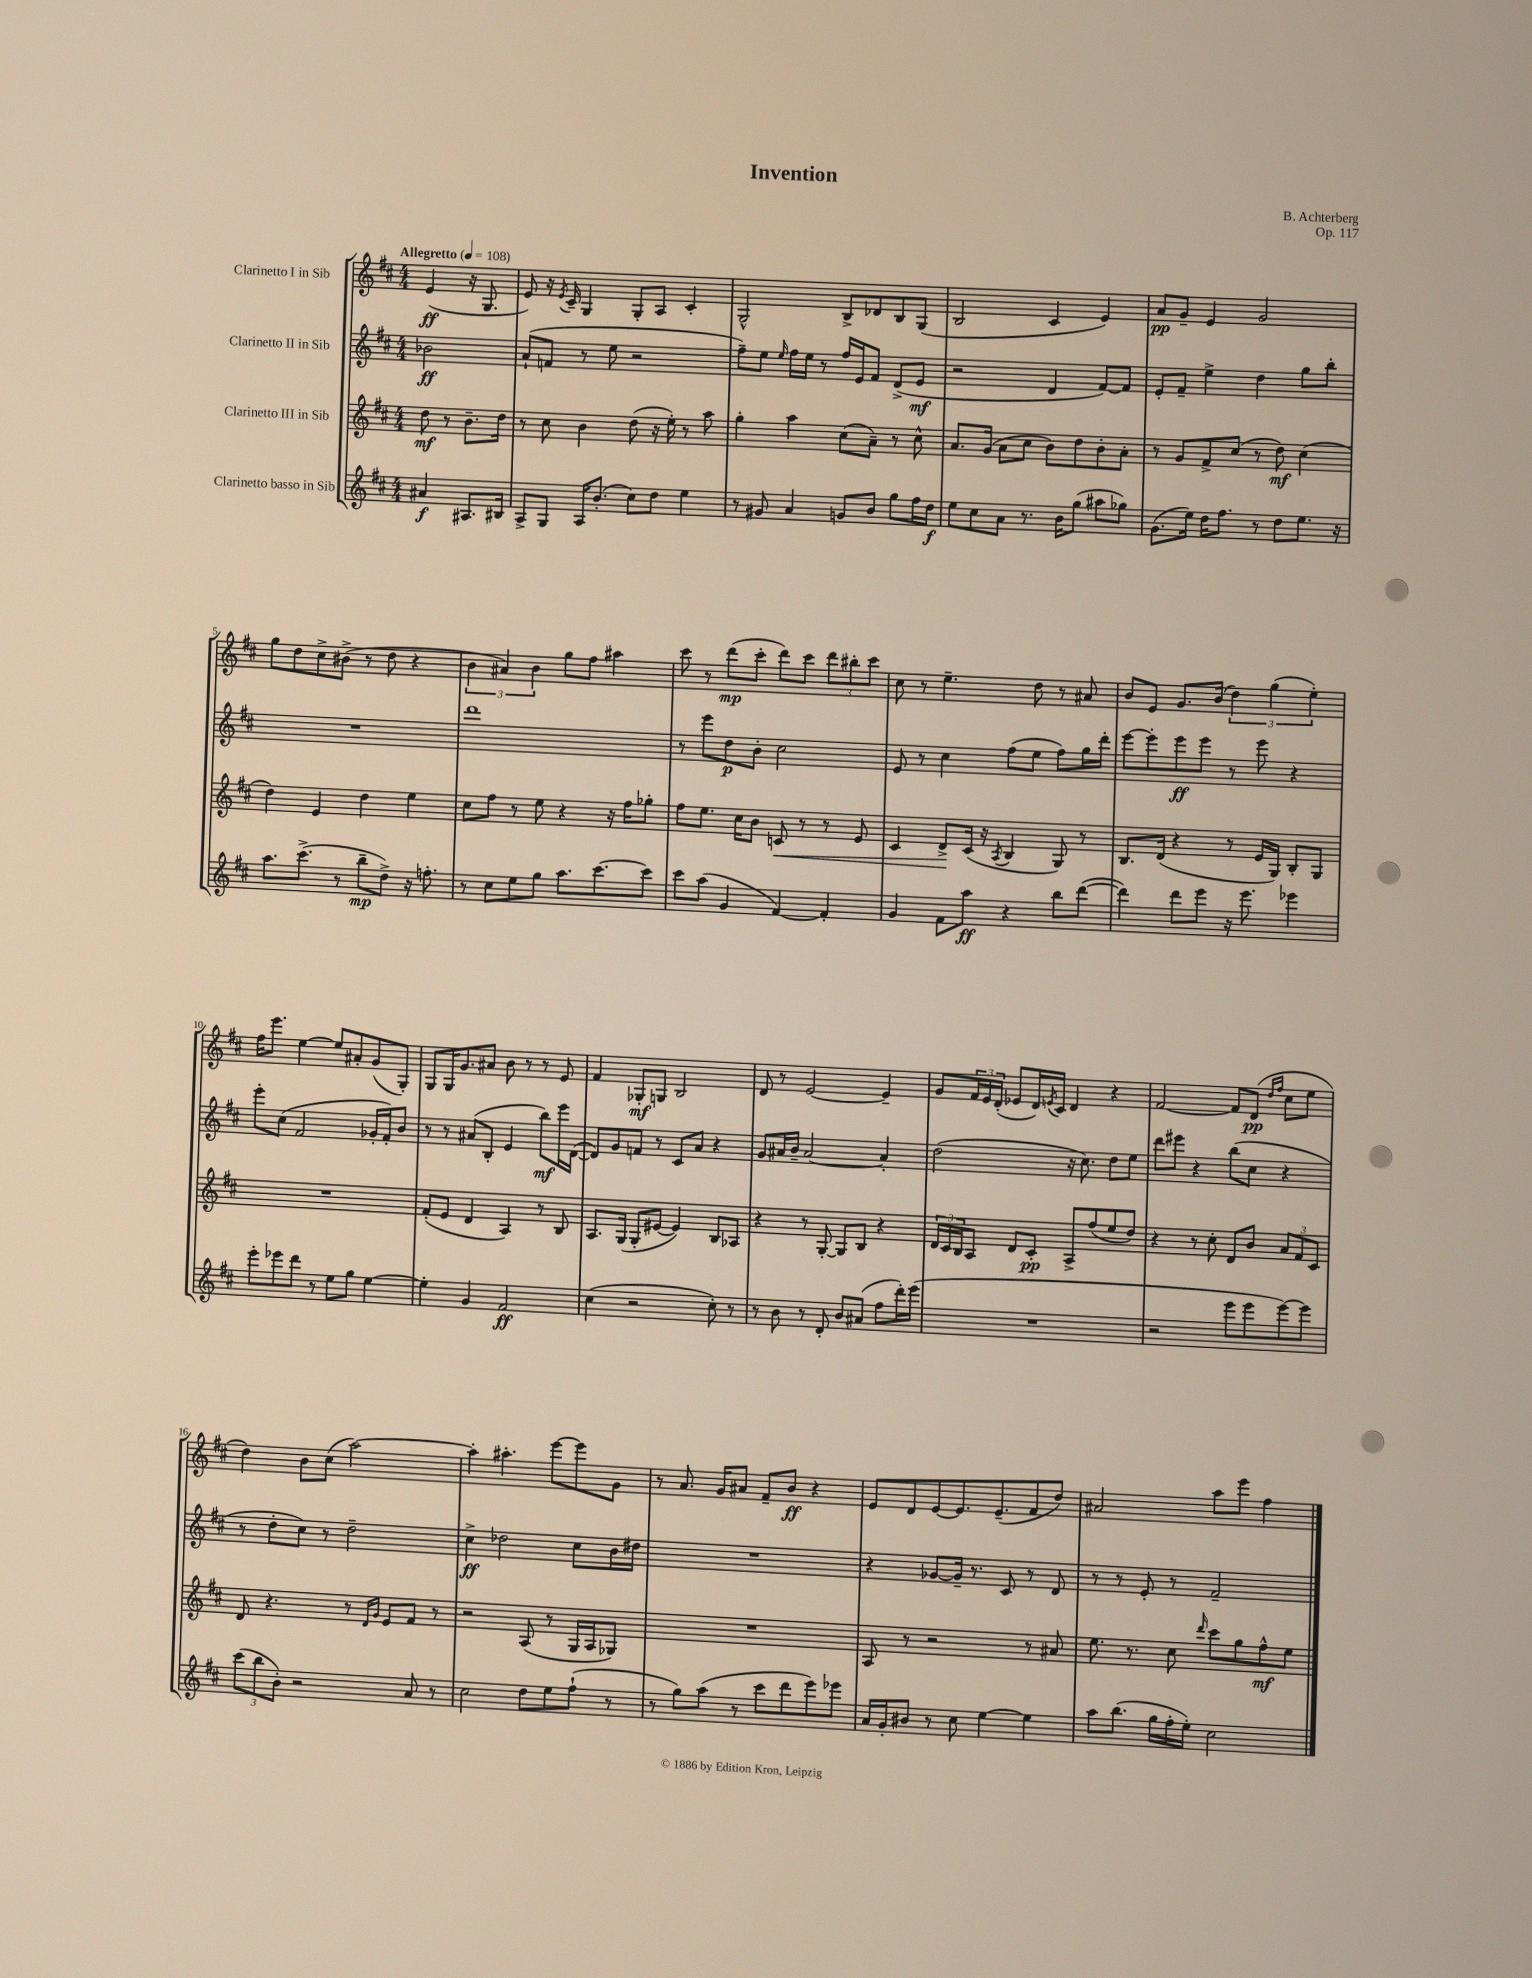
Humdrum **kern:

**kern	**dynam	**kern	**dynam	**kern	**dynam	**kern	**dynam
*part4	*part4	*part3	*part3	*part2	*part2	*part1	*part1
*staff4	*staff4	*staff3	*staff3	*staff2	*staff2	*staff1	*staff1
*I"Clarinetto basso in Sib	*	*I"Clarinetto III in Sib	*	*I"Clarinetto II in Sib	*	*I"Clarinetto I in Sib	*
*clefG2	*	*clefG2	*	*clefG2	*	*clefG2	*
*k[f#c#]	*	*k[f#c#]	*	*k[f#c#]	*	*k[f#c#]	*
*M4/4	*	*M4/4	*	*M4/4	*	*M4/4	*
*MM108	*	*MM108	*	*MM108	*	*MM108	*
=	=	=	=	=	=	=	=
!	!	!	!	!	!	!LO:TX:a:B:t=Allegretto	!
4a#X/	f	8dd\	mf	2b-X\	ff	(4e/	ff
.	.	8r	.	.	.	.	.
8.A#X/L	.	8.b~\L	.	.	.	16r	.
.	.	.	.	.	.	8.G/	.
16B#X/Jk	.	16dd\Jk	.	.	.	.	.
=1	=1	=1	=1	=1	=1	=1	=1
8A^/L	.	8r	.	(8a`/L	.	8e/)	.
8G/J	.	8cc#\	.	8fn/J	.	16r	.
.	.	.	.	.	.	8qe/	.
.	.	.	.	.	.	16c#~/	.
16A/KL	.	4b\	.	8r	.	4G/	.
(8.b'/J	.	.	.	.	.	.	.
.	.	.	.	8ee\	.	.	.
8cc#\L)	.	(8dd\	.	2r	.	8G'/L	.
8dd\J	.	16r	.	.	.	8A/J	.
.	.	16ee'\)	.	.	.	.	.
4ee\	.	8r	.	.	.	4c#'/	.
.	.	8aa\	.	.	.	.	.
=2	=2	=2	=2	=2	=2	=2	=2
8r	.	4gg'\	.	8ff#~\L)	.	2G^^/	.
8g#X/	.	.	.	8ee\J	.	.	.
.	.	.	.	16qqee/	.	.	.
4a/	.	4aa\	.	16ff#\LL	.	.	.
.	.	.	.	16ee\JJ	.	.	.
.	.	.	.	8r	.	.	.
8gn/L	.	(8cc#\L	.	16ff#/LL	.	8B^/L	.
.	.	.	.	16e/J	.	.	.
8b/J	.	8a~\J)	.	8f#/J	.	8d-X/	.
8gg\L	.	8r	.	(8d^/L	.	8B/	.
16ff#\L	.	8cc#^^\	.	8e/J	mf	(8G/J	.
16dd\JJ	f	.	.	.	.	.	.
=3	=3	=3	=3	=3	=3	=3	=3
8ee\L	.	8.a/L	.	2r	.	2B/	.
8cc#\	.	.	.	.	.	.	.
.	.	(16g/Jk	.	.	.	.	.
8a\J	.	8a\L	.	.	.	.	.
8.r	.	8cc#\J	.	.	.	.	.
.	.	8b\L)	.	4d/	.	4c#/	.
16b\KL	.	.	.	.	.	.	.
(8gg\J	.	8dd\	.	.	.	.	.
8aa#X\L	.	8b'\	.	[8f#/L)	.	4e/)	.
8gg-X\J)	.	8a'\J	.	8f#/J]	.	.	.
=4	=4	=4	=4	=4	=4	=4	=4
(8.g\L	.	8r	.	8e'/L	.	8a/L	pp
.	.	8g/L	.	8f#~/J	.	8g~/J	.
16ee\Jk)	.	.	.	.	.	.	.
16dd\KL	.	8f#^/	.	4ee^\	.	4e/	.
8.ff#\J	.	.	.	.	.	.	.
.	.	(8cc#/J	.	.	.	.	.
8r	.	8r	.	4dd\	.	2g/	.
8dd\L	.	8dd\)	mf	.	.	.	.
8.ee\J	.	(4cc#\	.	8gg\L	.	.	.
.	.	.	.	8bb'\J	.	.	.
16r	.	.	.	.	.	.	.
!!LO:LB:g=z
=5	=5	=5	=5	=5	=5	=5	=5
8.aa\L	.	4dd\)	.	1r	.	8gg\L	.
.	.	.	.	.	.	8dd\	.
(8.ccc#^\J	.	.	.	.	.	.	.
.	.	4e/	.	.	.	8cc#^\	.
8r	.	.	.	.	.	(8b#X^\J	.
8bb~\L	mp	4dd\	.	.	.	8r	.
8dd^\J)	.	.	.	.	.	8dd\	.
16r	.	4ee\	.	.	.	4r	.
8.ffn'\	.	.	.	.	.	.	.
=6	=6	=6	=6	=6	=6	=6	=6
8r	.	8cc#\L	.	1ddd	.	6b\	.
8cc#\L	.	8ff#\J	.	.	.	.	.
.	.	.	.	.	.	6a#X/)	.
8ee\	.	8r	.	.	.	.	.
.	.	.	.	.	.	6b\	.
8gg\J	.	8ee\	.	.	.	.	.
8.aa\L	.	4r	.	.	.	8gg\L	.
.	.	.	.	.	.	8ff#\J	.
[8.ccc#\	.	.	.	.	.	.	.
.	.	16r	.	.	.	4aa#X\	.
.	.	16ff#\KL	.	.	.	.	.
8ccc#\J]	.	8gg-X'\J	.	.	.	.	.
=7	=7	=7	=7	=7	=7	=7	=7
8ccc#\L	.	8ff#\L	.	8r	.	8ccc#\	.
(8aa\J	.	8.ee\J	.	8eee\L	.	8r	.
4g/	.	.	.	8dd\	p	(8ddd\L	mp
.	.	16cc#\KL	.	.	.	.	.
.	.	8b\J	.	8b'\J	.	8ccc#'\J	.
!	!	!	!LO:HP:b	!	!	!	!
[4f#/)	.	8cn/	<	2cc#\	.	8ddd\L)	.
.	.	8r	.	.	.	8ccc#\J	.
4f#'/]	.	8r	.	.	.	12ddd\L	.
.	.	.	.	.	.	12bb#X'\	.
.	.	8e/	.	.	.	.	.
.	.	.	.	.	.	12ccc#\J	.
=8	=8	=8	=8	=8	=8	=8	=8
4g/	.	4c#/	.	8e/	.	8cc#\	.
.	.	.	.	8r	.	8r	.
8f#\L	.	8d^/L	.	4cc#\	.	4.ee~\	.
8aa\J	ff	(16c#/Jk	[	.	.	.	.
.	.	16r	.	.	.	.	.
.	.	8qA/	.	.	.	.	.
4r	.	4B/	.	(8ff#\L	.	.	.
.	.	.	.	8ee\J	.	8dd\	.
8bb\L	.	8G/)	.	8ff#\L)	.	8r	.
([8ddd\J	.	8r	.	16gg\L	.	8a#X/	.
.	.	.	.	16ddd'\JJ	.	.	.
=9	=9	=9	=9	=9	=9	=9	=9
4ddd\])	.	8.B/L	.	[8eee\L	.	8b/L	.
.	.	.	.	8eee'\]	.	8e/J	.
.	.	(16d/Jk	.	.	.	.	.
8ddd\L	.	4r	.	8eee\	ff	8.g/L	.
8eee\J	.	.	.	8eee\J	.	.	.
.	.	.	.	.	.	(16b/Jk	.
16r	.	8r	.	8r	.	6dd\)	.
8.eee\	.	.	.	.	.	.	.
.	.	16e/LL	.	8eee\	.	.	.
.	.	.	.	.	.	(6gg\	.
.	.	16G/JJ)	.	.	.	.	.
4eee-X\	.	8B'/L	.	4r	.	.	.
.	.	.	.	.	.	6ee'\)	.
.	.	8G/J	.	.	.	.	.
!!LO:LB:g=z
=10	=10	=10	=10	=10	=10	=10	=10
8eee'\L	.	1r	.	8eee'\L	.	16ff#\KL	.
.	.	.	.	.	.	8.eee\J	.
8eee-X\	.	.	.	(8cc#\J	.	.	.
8ddd\J	.	.	.	2f#/	.	[4ee\	.
8r	.	.	.	.	.	.	.
8ee\L	.	.	.	.	.	8ee/L]	.
8gg\J	.	.	.	.	.	8a#X'/	.
[4ee\	.	.	.	16g-X'/LL	.	(8g/	.
.	.	.	.	16f#'/J)	.	.	.
.	.	.	.	8b/J	.	8G'/J)	.
=11	=11	=11	=11	=11	=11	=11	=11
4ee'\]	.	(8f#'/L	.	8r	.	8G/L	.
.	.	8e/J	.	8r	.	16G/K	.
.	.	.	.	.	.	8.g/	.
4g/	.	4d/	.	(8a#X/L	.	.	.
.	.	.	.	8B'/J	.	8a#X/J	.
2f#/	ff	4A/)	.	4e/	.	8b\	.
.	.	.	.	.	.	8r	.
.	.	8r	.	8bb\L)	mf	8r	.
.	.	8B/	.	16eee\L	.	8e/	.
.	.	.	.	([16d\JJ	.	.	.
=12	=12	=12	=12	=12	=12	=12	=12
(4cc#\	.	8.A/L	.	8d/L])	.	4f#/	.
.	.	.	.	8g/	.	.	.
.	.	(16G/Jk	.	.	.	.	.
2r	.	8G'/L	.	8fn/J	.	8G-X'/L	mf
.	.	[8e#X/J	.	8r	.	8Gn/J	.
.	.	4e#/])	.	8c#/L	.	2B/	.
.	.	.	.	8a/J	.	.	.
8cc#'\)	.	8B/L	.	4r	.	.	.
8r	.	8A-X/J	.	.	.	.	.
=13	=13	=13	=13	=13	=13	=13	=13
8r	.	4r	.	8g/L	.	8d/	.
8b\	.	.	.	16a#X/L	.	8r	.
.	.	.	.	16b~/JJ	.	.	.
8r	.	8r	.	[2a#/	.	[2e/	.
8d'/	.	[8G'/	.	.	.	.	.
8b/L	.	8G/L]	.	.	.	.	.
(8a#X/J	.	8B/J	.	.	.	.	.
8ff#\L	.	4r	.	4a#'/]	.	4e~/]	.
16ddd'\L)	.	.	.	.	.	.	.
(16eee\JJ	.	.	.	.	.	.	.
=14	=14	=14	=14	=14	=14	=14	=14
1r	.	24d/LL	.	(2dd\	.	8g/L	.
.	.	24c#/	.	.	.	.	.
.	.	24B/J	.	.	.	.	.
.	.	8A/J	.	.	.	24f#/L	.
.	.	.	.	.	.	24e/	.
.	.	.	.	.	.	(24d'/JJ	.
.	.	8d/L	.	.	.	8e-X/L	.
.	.	8c#'/J	pp	.	.	16d/L)	.
.	.	.	.	.	.	8qen/	.
.	.	.	.	.	.	16c#/JJ	.
.	.	8A^/L	.	16r	.	4d/	.
.	.	.	.	8.cc#\)	.	.	.
.	.	(8ff#/	.	.	.	.	.
.	.	8ee/	.	8dd\L	.	4r	.
.	.	8dd/J)	.	8ee\J	.	.	.
=15	=15	=15	=15	=15	=15	=15	=15
2r	.	4r	.	8ddd\L	.	[2f#/	.
.	.	.	.	8eee#X\J	.	.	.
.	.	8r	.	4r	.	.	.
.	.	8cc#'\	.	.	.	.	.
8eee\L	.	8d/L	.	(8bb\L	.	8f#/L]	.
8eee\	.	8b/J	.	8cc#\J	.	(8d/J	pp
.	.	.	.	.	.	16qqdd/LL	.
.	.	.	.	.	.	16qqff#/JJ	.
[8eee\)	.	12a/L	.	4r	.	8cc#\L	.
.	.	12f#/	.	.	.	.	.
8eee\J]	.	.	.	.	.	8ee\J	.
.	.	12c#/J	.	.	.	.	.
!!LO:LB:g=z
=16	=16	=16	=16	=16	=16	=16	=16
(12ccc#\L	.	8d/	.	8r	.	4dd\)	.
12bb\	.	.	.	.	.	.	.
.	.	4.r	.	8dd'\L	.	.	.
12b'\J)	.	.	.	.	.	.	.
2r	.	.	.	8cc#\J)	.	8b\L	.
.	.	.	.	8r	.	(8cc#\J	.
.	.	8r	.	2dd~\	.	[2aa\)	.
.	.	16qqd/LL	.	.	.	.	.
.	.	16qqg/JJ	.	.	.	.	.
.	.	8e/L	.	.	.	.	.
8a/	.	8f#/J	.	.	.	.	.
8r	.	8r	.	.	.	.	.
=17	=17	=17	=17	=17	=17	=17	=17
2cc#\	.	2r	.	4cc#^\	ff	4aa'\]	.
.	.	.	.	2dd-X\	.	4.aa#X'\	.
8dd\L	.	(8A/	.	.	.	.	.
8ee\	.	8r	.	.	.	[8eee\L	.
(8ff#`\J	.	16G/LL	.	8cc#\L	.	8eee\]	.
.	.	16A/J	.	.	.	.	.
8r	.	8G-X/J)	.	16b\L	.	8g\J	.
.	.	.	.	16dd#X\JJ	.	.	.
=18	=18	=18	=18	=18	=18	=18	=18
8r	.	1r	.	1r	.	8r	.
8gg\L)	.	.	.	.	.	8.a/	.
(8aa\J	.	.	.	.	.	.	.
.	.	.	.	.	.	16g/KL	.
8r	.	.	.	.	.	8a#X/J	.
8ccc#\L	.	.	.	.	.	8f#~/L	.
8ddd\	.	.	.	.	.	8b/J	ff
8eee\)	.	.	.	.	.	4r	.
8eee-X\J	.	.	.	.	.	.	.
=19	=19	=19	=19	=19	=19	=19	=19
16a/LL	.	8A/	.	4r	.	8e/L	.
16g'/J	.	.	.	.	.	.	.
8b#X/J	.	8r	.	.	.	8d/	.
8r	.	2r	.	[8g-X/L	.	[8e/	.
8cc#\	.	.	.	16g-~/Jk]	.	8.e/]	.
.	.	.	.	8.r	.	.	.
[4ee\	.	.	.	.	.	.	.
.	.	.	.	.	.	(8.e~/	.
.	.	.	.	8c#/	.	.	.
4ee\]	.	8r	.	8r	.	8f#/	.
.	.	8a#X/	.	8d/	.	8dd/J)	.
=20	=20	=20	=20	=20	=20	=20	=20
8aa\L	.	8.ee\	.	8r	.	2a#X/	.
(8.bb\J	.	.	.	8r	.	.	.
.	.	8.r	.	.	.	.	.
.	.	.	.	8e'/	.	.	.
16gg\LL	.	.	.	.	.	.	.
16ff#'\	.	8cc#\	.	8r	.	.	.
16ee'\JJ)	.	.	.	.	.	.	.
.	.	16qqddd/	.	.	.	.	.
2cc#\	.	8ccc#\L	.	2f#~/	.	8aa\L	.
.	.	8gg\	.	.	.	8eee\J	.
.	.	8ff#^^\	mf	.	.	4ff#\	.
.	.	8ee\J	.	.	.	.	.
==	==	==	==	==	==	==	==
*-	*-	*-	*-	*-	*-	*-	*-
